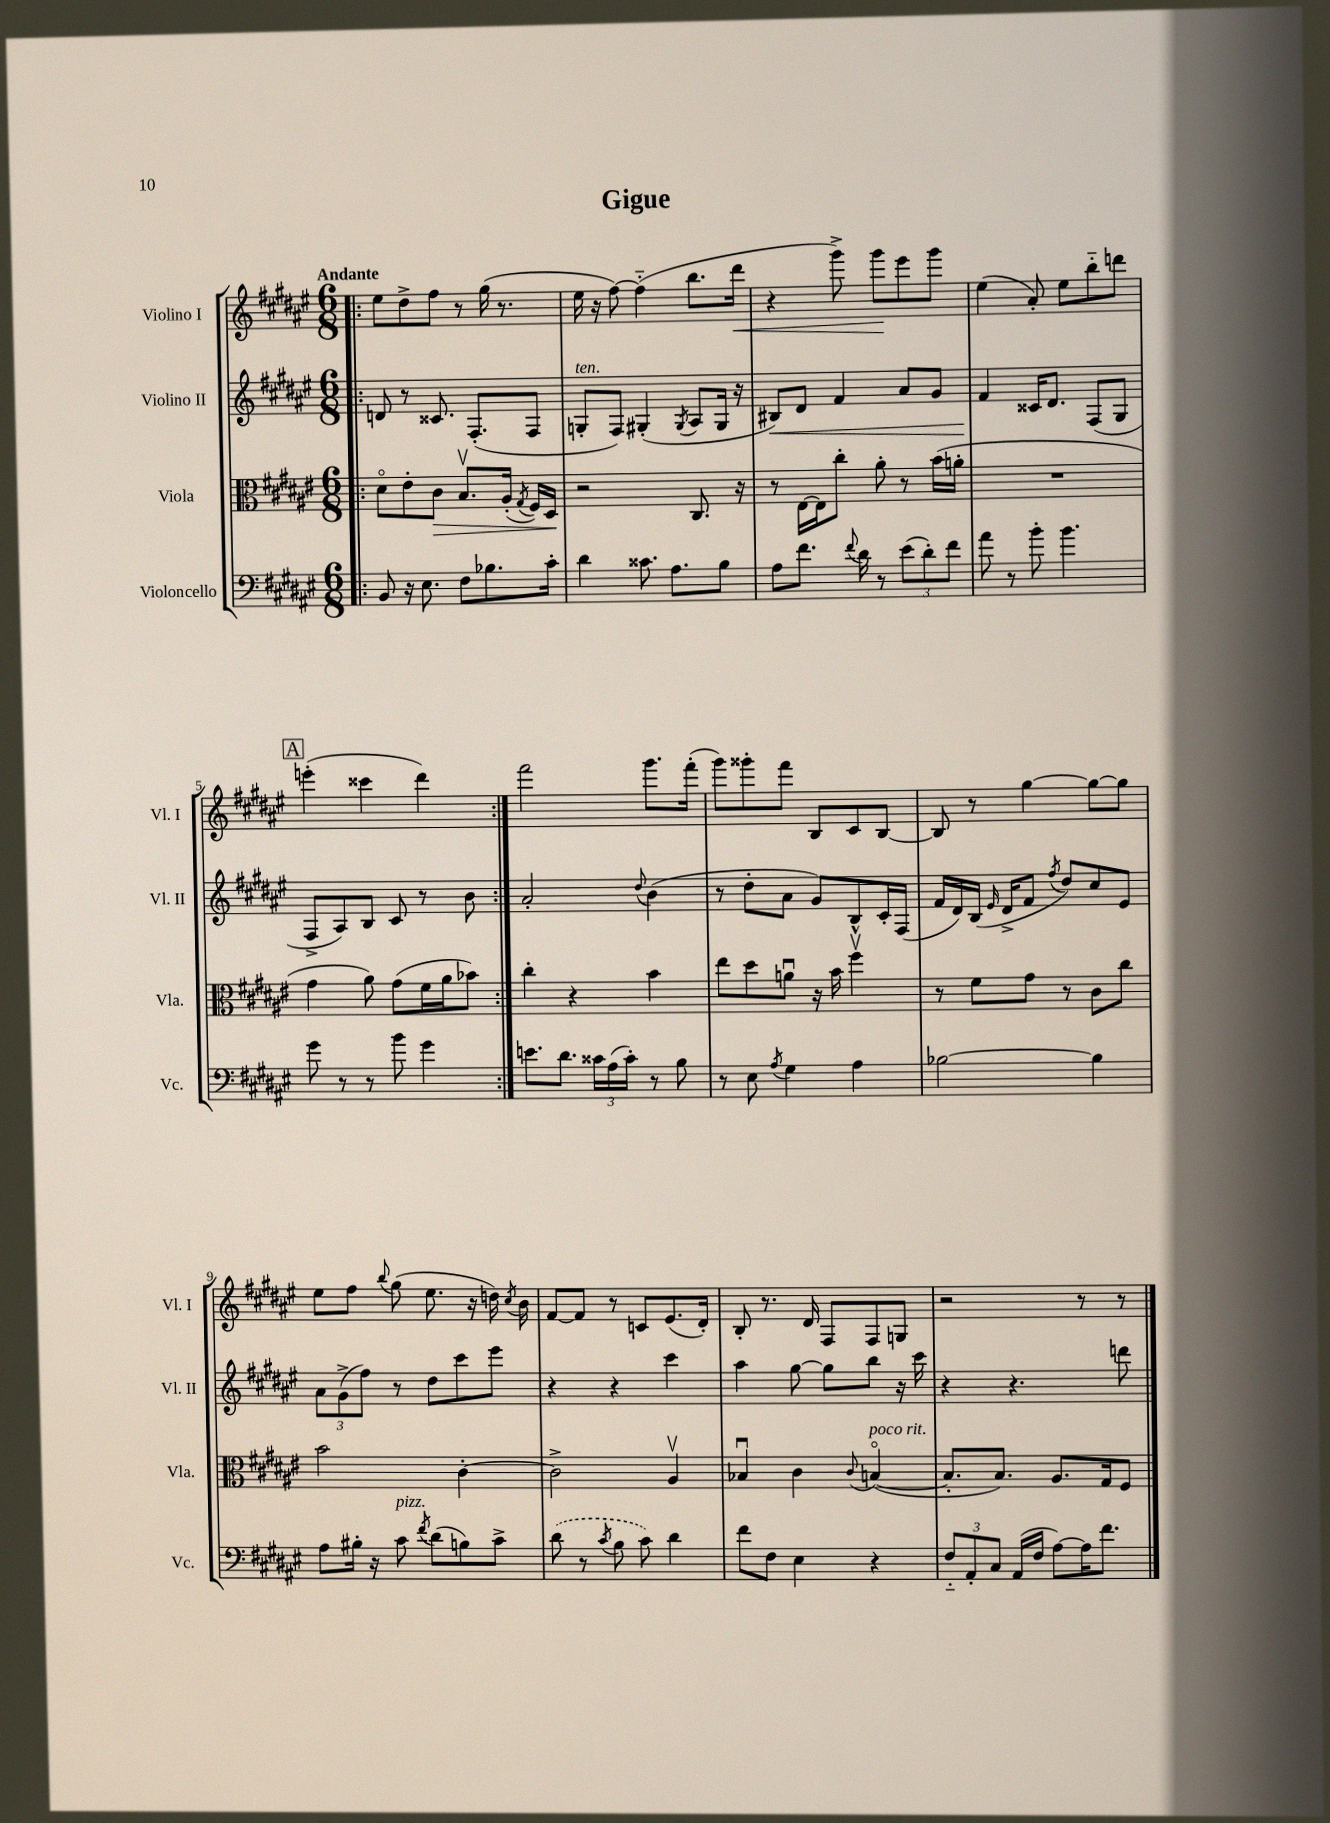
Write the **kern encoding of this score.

**kern	**kern	**kern	**kern
*staff4	*staff3	*staff2	*staff1
*clefF4	*clefC3	*clefG2	*clefG2
*k[f#c#g#d#a#e#]	*k[f#c#g#d#a#e#]	*k[f#c#g#d#a#e#]	*k[f#c#g#d#a#e#]
*M6/8	*M6/8	*M6/8	*M6/8
=!|:	=!|:	=!|:	=!|:
8BB/	8d#o\L	8d/	8ee#\L
16r	8e#'\	8r	8dd#^\
8.E#\	.	.	.
.	8c#\J	8.c##/	8ff#\J
8F#\L	8.Bv/L	.	8r
.	.	(8.F#'/L	.
8.B-\	.	.	(16gg#\
.	(16A#'/Jk	.	8.r
.	8qG#/	.	.
.	16F#/LL)	8F#/J	.
16c#'\Jk	16D#/JJ	.	.
=	=	=	=
4d#\	2r	8G'/L	16ee#\
.	.	.	16r
.	.	8F#/J)	[8ff#\)
8.c##\	.	(4G#'/	(4ff#'~\]
8.A#\L	.	.	.
.	.	8qG#/	.
.	8.C#/	8A#/L	8.bb\L
8B\J	.	16G#/Jk	.
.	16r	16r	16ddd#\Jk
=	=	=	=
8A#\L	8r	8B#/L)	4r
8.f#\J	[16E#\LL	8d#/J	.
.	16E#\]J	.	.
.	8cc#'\J	4f#/	8ggg#^\)
8qqf#/	.	.	.
16d#\	.	.	.
8r	8a#'\	.	8ggg#\L
(12e#\L	8r	8a#/L	8eee#\
12d#'\)	.	.	.
.	(16b\LL	8g#/J	8ggg#\J
12f#\J	.	.	.
.	16a'\JJ	.	.
=	=	=	=
8a#\	2.r	4f#/	(4ee#\
8r	.	.	.
8b'\	.	16c##/LK	8a#'/)
.	.	8.d#/J	.
4.b\	.	.	8ee#\L
.	.	(8F#/L	8bb'~\
.	.	8G#/J	8ddd\J
=	=	=	=
8g#\	4g#\	8F#^/L	(4eee'\
8r	.	8A#/)	.
8r	8a#\)	8B/J	4ccc##\
8b\	(8g#\L	8c#/	.
4g#\	16f#\L	8r	4ddd#\)
.	16a#\J	.	.
.	8b-\J)	8b\	.
=:|!	=:|!	=:|!	=:|!
8.e\L	4cc#'\	2a#'/	2fff#\
8.d#\J	.	.	.
.	4r	.	.
24c##\LL	.	.	.
(24A#\	.	.	.
24c##'\JJ)	.	.	.
.	.	8qqdd#/	.
8r	4b\	(4b\	8.ggg#\L
8B\	.	.	.
.	.	.	(16fff#'\Jk
=	=	=	=
8r	8ee#\L	8r	8ggg#\L)
8E#\	8dd#\	8dd#'\L	8ggg##'\
8qA#/	.	.	.
4G#\	8au\J	8a#\J	8fff#\J
.	16r	8g#/L)	8B/L
.	16b\	.	.
4A#\	4ff#v\	8B^^/	8c#/
.	.	16c#'/L	[8B/J
.	.	(16F#/JJ	.
=	=	=	=
[2B-\	8r	16f#/LL	8B/]
.	.	16d#/)	.
.	8f#\L	(16B/JJ	8r
.	.	16qqe#/	.
.	.	16d#^/LK	.
.	8g#\J	8f#/J	[4gg#\
.	.	8qff#/	.
.	8r	8dd#/L)	.
4B-\]	8c#\L	8cc#/	8gg#\_L
.	8cc#\J	8e#/J	8gg#\]J
=	=	=	=
8A#\L	2b\	12a#\L	8ee#\L
.	.	(12g#^\	.
16B#'\Jk	.	.	8ff#\J
.	.	12ff#\J)	.
16r	.	.	.
.	.	.	8qqbb/
8c#\	.	8r	(8gg#\
8qf#/	.	.	.
(8d#\L	.	8dd#\L	8.ee#\
8B\)	[4c#'\	8ccc#\	.
.	.	.	16r
8c#^\J	.	8eee#\J	16dd\)
.	.	.	8qcc#/
.	.	.	16b\
=	=	=	=
(8d#\	2c#^\]	4r	[8f#/L
8r	.	.	8f#/]J
8qc#/	.	.	.
8B\	.	4r	8r
8c#\)	.	.	8c/L
4d#\	4A#v/	4ccc#\	(8.e#/
.	.	.	16d#'/Jk)
=	=	=	=
8f#\L	4B-u/	4aa#\	8B'/
8F#\J	.	.	8.r
4E#\	4c#\	[8gg#\	.
.	.	.	16d#/
.	.	8gg#\]L	8F#/L
.	8qqc#/	.	.
4r	([4Bo/	8bb\J	8F#/
.	.	16r	8G/J
.	.	16ccc#\	.
=	=	=	=
12F#'~/L	8.B'/]L	4r	2r
12AA#'/	.	.	.
12C#/J	.	.	.
.	8.B/J)	.	.
(16AA#/LL	.	4.r	.
16F#/JJ	.	.	.
[8A#\L)	8.A#/L	.	.
16A#\]K	.	.	8r
8.f#\J	16G#/k	.	.
.	8F#/J	8ddd\	8r
==	==	==	==
*-	*-	*-	*-
